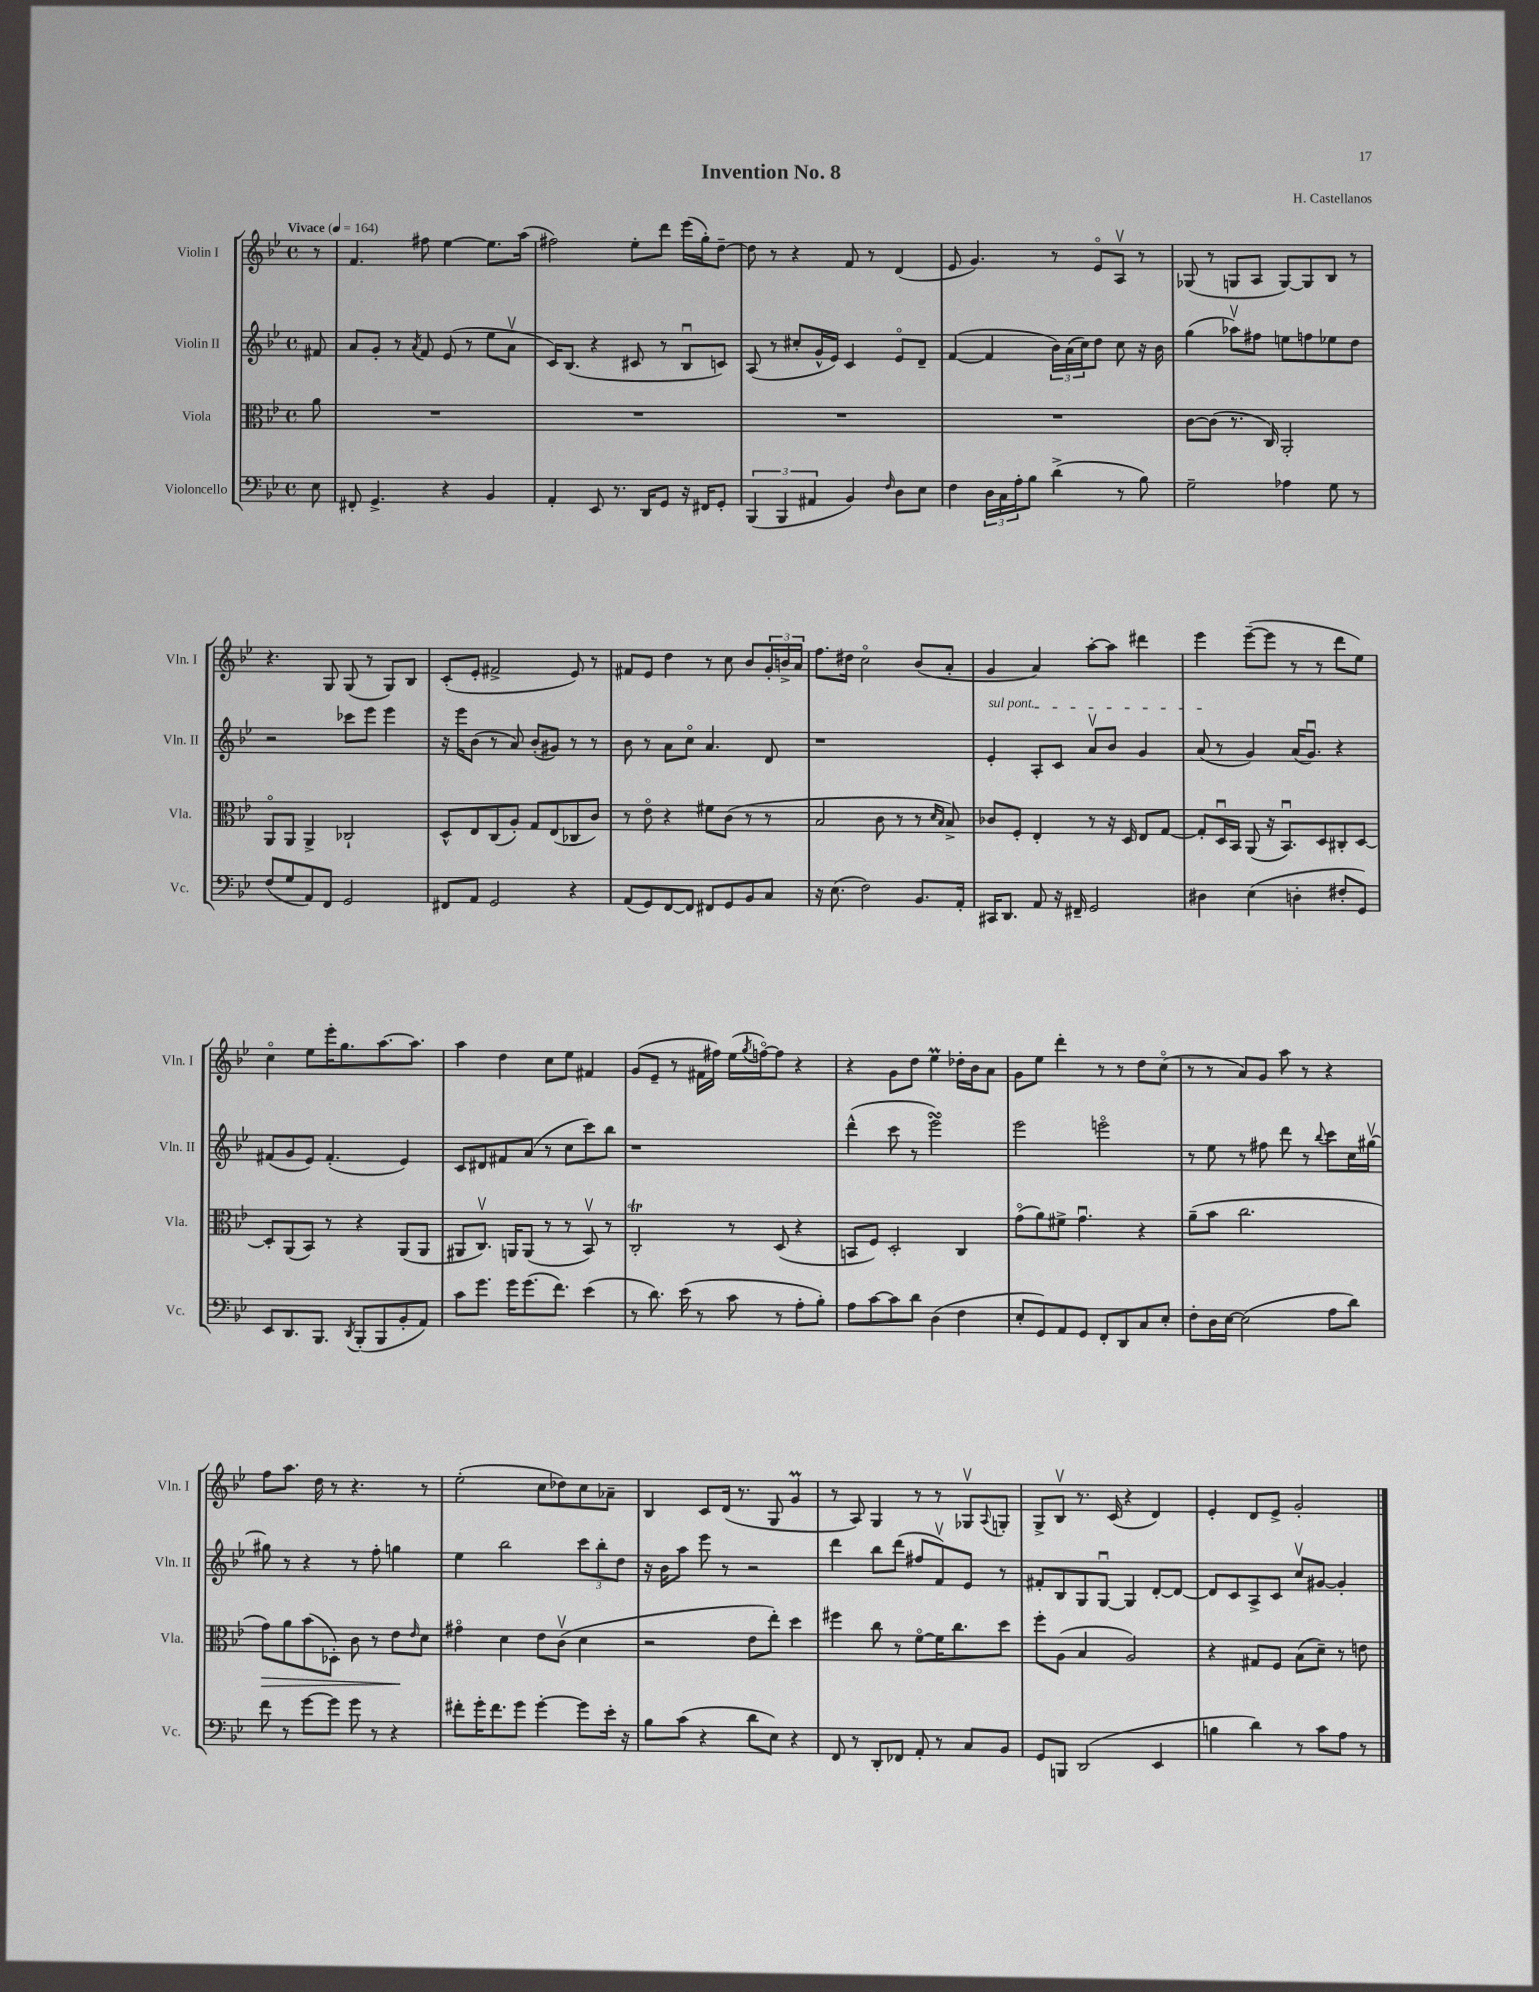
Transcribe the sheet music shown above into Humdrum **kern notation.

**kern	**kern	**dynam	**kern	**kern
*part4	*part3	*part3	*part2	*part1
*staff4	*staff3	*staff3	*staff2	*staff1
*I"Violoncello	*I"Viola	*	*I"Violin II	*I"Violin I
*I'Vc.	*I'Vla.	*	*I'Vln. II	*I'Vln. I
*clefF4	*clefC3	*	*clefG2	*clefG2
*k[b-e-]	*k[b-e-]	*	*k[b-e-]	*k[b-e-]
*M4/4	*M4/4	*	*M4/4	*M4/4
*met(c)	*met(c)	*	*met(c)	*met(c)
*MM164	*MM164	*	*MM164	*MM164
=	=	=	=	=
!	!	!	!	!LO:TX:a:B:t=Vivace
8E-\	8a\	.	8f#X/	8r
=1	=1	=1	=1	=1
8FF#X'/	1r	.	8a/L	4.f/
4.GG^/	.	.	8g'/J	.
.	.	.	8r	.
.	.	.	8qa/	.
.	.	.	8f/	8ff#X\
4r	.	.	(8e-/	[4ee-\
.	.	.	8r	.
4BB-/	.	.	8ee-\L	8.ee-\L]
.	.	.	8av\J	.
.	.	.	.	(16aa\Jk
=2	=2	=2	=2	=2
4AA'/	1r	.	16c/KL)	2ff#X\)
.	.	.	(8.B-/J	.
8EE-/	.	.	4r	.
8.r	.	.	.	.
.	.	.	8c#X/	8ee-'\L
16DD/KL	.	.	.	.
8GG/J	.	.	8r	8ddd\J
16r	.	.	8B-u/L	(16eee-\LL
16FF#X/KL	.	.	.	16gg'\J)
8GG'/J	.	.	8cn/J)	[8dd~\J
=3	=3	=3	=3	=3
(6BBB-/	1r	.	(8A/	8dd\]
.	.	.	8r	8r
6BBB-/	.	.	.	.
.	.	.	8cc#X'/L	4r
6AA#X/	.	.	.	.
.	.	.	16g^^/L	.
.	.	.	16e-/JJ)	.
4BB-/)	.	.	4c/	8f/
.	.	.	.	8r
16qqF/	.	.	.	.
8D\L	.	.	8e-/L	(4d/
8E-\J	.	.	8d~/J	.
=4	=4	=4	=4	=4
4F\	1r	.	([4f/	8e-/
.	.	.	.	4.g/)
24D\LL	.	.	4f/]	.
24C\	.	.	.	.
24A'\J	.	.	.	.
8B-\J	.	.	.	.
(4d^\	.	.	24b-\LL)	8r
.	.	.	(24a\	.
.	.	.	24cc\J)	.
.	.	.	8dd\J	8e-/L
8r	.	.	8cc\	8Av/J
8B-\)	.	.	16r	8r
.	.	.	16b-\	.
=5	=5	=5	=5	=5
2G~\	[8c\L	.	(4gg\	(8G-X/
.	(8c\J]	.	.	8r
.	8.r	.	8aa-Xv\L)	8Gn/L
.	.	.	8ff#X\J	8A/J
.	16C/)	.	.	.
4A-X\	2AA'/	.	8een\L	[8G/L)
.	.	.	8ffn\	8G/]
8G\	.	.	8ee-X\	8B-/J
8r	.	.	8dd\J	8r
!!LO:LB:g=z
=6	=6	=6	=6	=6
(8F/L	8AA/L	.	2r	4.r
8G/	8AA/J	.	.	.
8AA/)	4AA^/	.	.	.
8FF/J	.	.	.	8G/
2GG/	2C-X`/	.	8ccc-X\L	(8G/
.	.	.	8eee-\J	8r
.	.	.	4eee-\	8G/L)
.	.	.	.	8B-/J
=7	=7	=7	=7	=7
8FF#X/L	8D^^/L	.	16r	(8c'/L
.	.	.	16eee-\KL	.
8AA/J	8E-/	.	(8b-\J	8e-'/J
2GG/	(8C/	.	8r	2f#X^/
.	8A'/J)	.	8a/)	.
.	8G/L	.	(8b-'/L	.
.	(8E-/	.	8g#X/J)	.
4r	8C-X/	.	8r	8e-/)
.	8c/J)	.	8r	8r
=8	=8	=8	=8	=8
(8AA/L	8r	.	8b-\	8f#X/L
8GG/)	8e-\	.	8r	8e-/J
[8FF/	4r	.	8a\L	4dd\
8FF/J]	.	.	8cc\J	.
8FF#X/L	8f#X\L	.	4.a/	8r
8GG/	(8c\J	.	.	8cc\
8BB-/	8r	.	.	8b-/L
8C/J	8r	.	8d/	24g'/L
.	.	.	.	24bn^/
.	.	.	.	24a/JJ
=9	=9	=9	=9	=9
16r	2B-/	.	1r	8.ff\L
(8.E-\	.	.	.	.
.	.	.	.	16dd#X\Jk
2F\)	.	.	.	2cc\
.	8c\	.	.	.
.	8r	.	.	.
8.BB-/L	8r	.	.	(8b-/L
.	16qqd/LL	.	.	.
.	16qqB-/JJ	.	.	.
.	8B-^/)	.	.	8a'/J
16AA'/Jk	.	.	.	.
=10	=10	=10	=10	=10
!	!	!	!LO:TX:a:i:t=sul pont.	!
16CC#X/KL	8c-X/L	.	4e-'/	4g/
8.DD/J	.	.	.	.
.	8F'/J	.	.	.
8AA/	4E-'/	.	8A'/L	4a/)
16r	.	.	8c/J	.
16FF#X~/	.	.	.	.
2GG/	8r	.	8av/L	[8aa'\L
.	16r	.	8b-/J	8aa\J]
.	16D/	.	.	.
.	8E-/L	.	4g/	4ddd#X\
.	[8G/J	.	.	.
=11	=11	=11	=11	=11
4D#X\	8G'/L]	.	(8a/	4eee-\
.	16Du/L	.	8r	.
.	16BB-/JJ	.	.	.
(4E-\	(8AA/	.	4g/)	([8eee-~\L
.	16r	.	.	8eee-\J]
.	8.BB-u/L)	.	.	.
4Dn'\	.	.	(16a/KL	8r
.	.	.	8.gu/J)	.
.	8D/	.	.	8r
8F#X'/L	8C#X'/	.	4r	8ddd\L
8GG/J)	[8D/J	.	.	8ee-\J)
!!LO:LB:g=z
=12	=12	=12	=12	=12
8EE-/L	8D'/L]	.	(8f#X/L	4cc\
8.DD/	(8AA/	.	8g/	.
.	8BB-/J)	.	8e-/J)	8ee-\L
8.BBB-/J	.	.	.	.
.	8r	.	(4.f#'/	16eee-'\K
.	.	.	.	8.gg\
8qDD/	.	.	.	.
(8BBB-'/L	4r	.	.	.
8BBB-/	.	.	.	[8.aa\
8BB-'/	(8AA/L	.	4e-/)	.
.	.	.	.	8.aa\J]
8AA/J)	8AA/J	.	.	.
=13	=13	=13	=13	=13
8c\L	8AA#X/L	.	8c/L	4aa\
8.g\J	8.Cv/J)	.	8d#X/	.
.	.	.	8f#X/	4dd\
16g\KL	16AAn/KL	.	.	.
(8.g\	(8AA/J	.	(8a/J	.
.	8r	.	8r	8cc\L
8.f\J)	.	.	.	.
.	8r	.	8cc\L	8ee-\J
(4e-\	8BB-v/)	.	8ccc\)	4f#X/
.	8r	.	8bb-\J	.
=14	=14	=14	=14	=14
8r	2CT'/	.	1r	(8g/L
8.d\)	.	.	.	8e-~/J
.	.	.	.	8r
(16e-\	.	.	.	.
8r	.	.	.	16f#X\LL
.	.	.	.	16ff#X\JJ)
8c\	8r	.	.	(16ee-\LL
.	.	.	.	8qgg/
.	.	.	.	[16ffn\J)
8r	(8D/	.	.	8ff\J]
8A'\L	4r	.	.	4r
8B-'\J)	.	.	.	.
=15	=15	=15	=15	=15
8A\L	8BBn/L	.	(4ddd^^\	4r
[8c\	8F/J)	.	.	.
8c\]	2D'/	.	8ccc\	8g\L
8d\J	.	.	8r	8dd\J
(4D\	.	.	2eee-sSSs\)	4ee-M\
4F\	4C/	.	.	16dd-X'\LL
.	.	.	.	16b-\J
.	.	.	.	8a\J
=16	=16	=16	=16	=16
8E-'/L	(8g\L	.	2eee-\	8g\L
8GG/)	8a\)	.	.	8ee-\J
8AA/	8f#X^\J	.	.	4ddd'\
8GG/J	4.gu\	.	.	.
8FF'/L	.	.	2eeen\	8r
8DD/	.	.	.	8r
8C/	4r	.	.	8dd\L
8E-'/J	.	.	.	(8cc\J
=17	=17	=17	=17	=17
8F'\L	(8a~\L	.	8r	8r
16D\L	8b-\J	.	8ee-\	8r
[16E-\JJ	.	.	.	.
(2E-\]	2.cc\	.	8r	8a/L)
.	.	.	8ff#X\	8g/J
.	.	.	8ddd\	8aa\
.	.	.	8r	8r
.	.	.	8qqbb-/	.
8A\L	.	.	8ccc\L	4r
8d\J)	.	.	16cc\L	.
.	.	.	[16gg#Xv\JJ	.
!!LO:LB:g=z
=18	=18	=18	=18	=18
!	!	!LO:HP:b	!	!
8f\	8g\L)	>	8gg#X\]	8ff\L
8r	8a\	.	8r	8.aa\J
[8g\L	(8b-\	.	4r	.
.	.	.	.	16dd\
8g\J]	8D-X'\J)	.	.	8r
8g\	8c\	.	8r	4.r
8r	8r	.	8ff'\	.
4r	8e-\L	.	4ggn\	.
.	16qqe-/	.	.	.
.	8d\J	]	.	8r
=19	=19	=19	=19	=19
8f#X'\L	4g#X\	.	4ee-\	(2ee-'\
16g'\K	.	.	.	.
8.f#\	.	.	.	.
.	4d\	.	2bb-\	.
8g\J	.	.	.	.
[4g'\	8e-\L	.	.	8cc\L
.	(8cv\J	.	.	8dd-X\)
8g\L]	4d\	.	12ccc\L	8cc\
.	.	.	12bb-'\	.
16e-'\Jk	.	.	.	8a-X~\J
.	.	.	12dd\J	.
16r	.	.	.	.
=20	=20	=20	=20	=20
8B-\L	2r	.	16r	4B-/
.	.	.	16b-\KL	.
(8c\J	.	.	8aa\J	.
4r	.	.	8eee-\	8c/L
.	.	.	8r	(16d/Jk
.	.	.	.	8.r
8d\L	8e-\L	.	2r	.
8E-\J)	8ee-'\J)	.	.	8G/
4r	4dd\	.	.	4gM/
=21	=21	=21	=21	=21
8FF/	4ff#X\	.	4ddd\	8r
8r	.	.	.	8A/)
8DD'/L	8cc\	.	8bb-\L	4G/
8FF-X/J	8r	.	(8ddd\J	.
8AA'/	[8f\L	.	8ff#X/L	8r
8r	16f\K]	.	8fv/)	8r
.	8.cc\	.	.	.
8C/L	.	.	8e-/J	8G-Xv/L
.	.	.	.	8qqA/
8BB-/J	8dd\J	.	8r	8Gn'/J
=22	=22	=22	=22	=22
8GG/L	8ff'\L	.	8f#X'/L	8G^/L
8BBBn/J	(8A\J	.	8B-/	8B-v/J
(2DD/	4B-/	.	8G/	8.r
.	.	.	[8Gu/J	.
.	.	.	.	(16c/
.	2A/)	.	4G/]	4r
4EE-/	.	.	[8d'/L	4d/)
.	.	.	8d/J_	.
=23	=23	=23	=23	=23
4Bn\	4r	.	8d/L]	4e-'/
.	.	.	8c/	.
4d\)	8G#X/L	.	8A^/	8d/L
.	8F/J	.	8c/J	8e-^/J
8r	(8B-\L	.	8ccv/L	2g'/
8c\L	8d~\J)	.	[8g#X/J	.
8A\J	8r	.	4g#'/]	.
8r	8en\	.	.	.
==	==	==	==	==
*-	*-	*-	*-	*-
